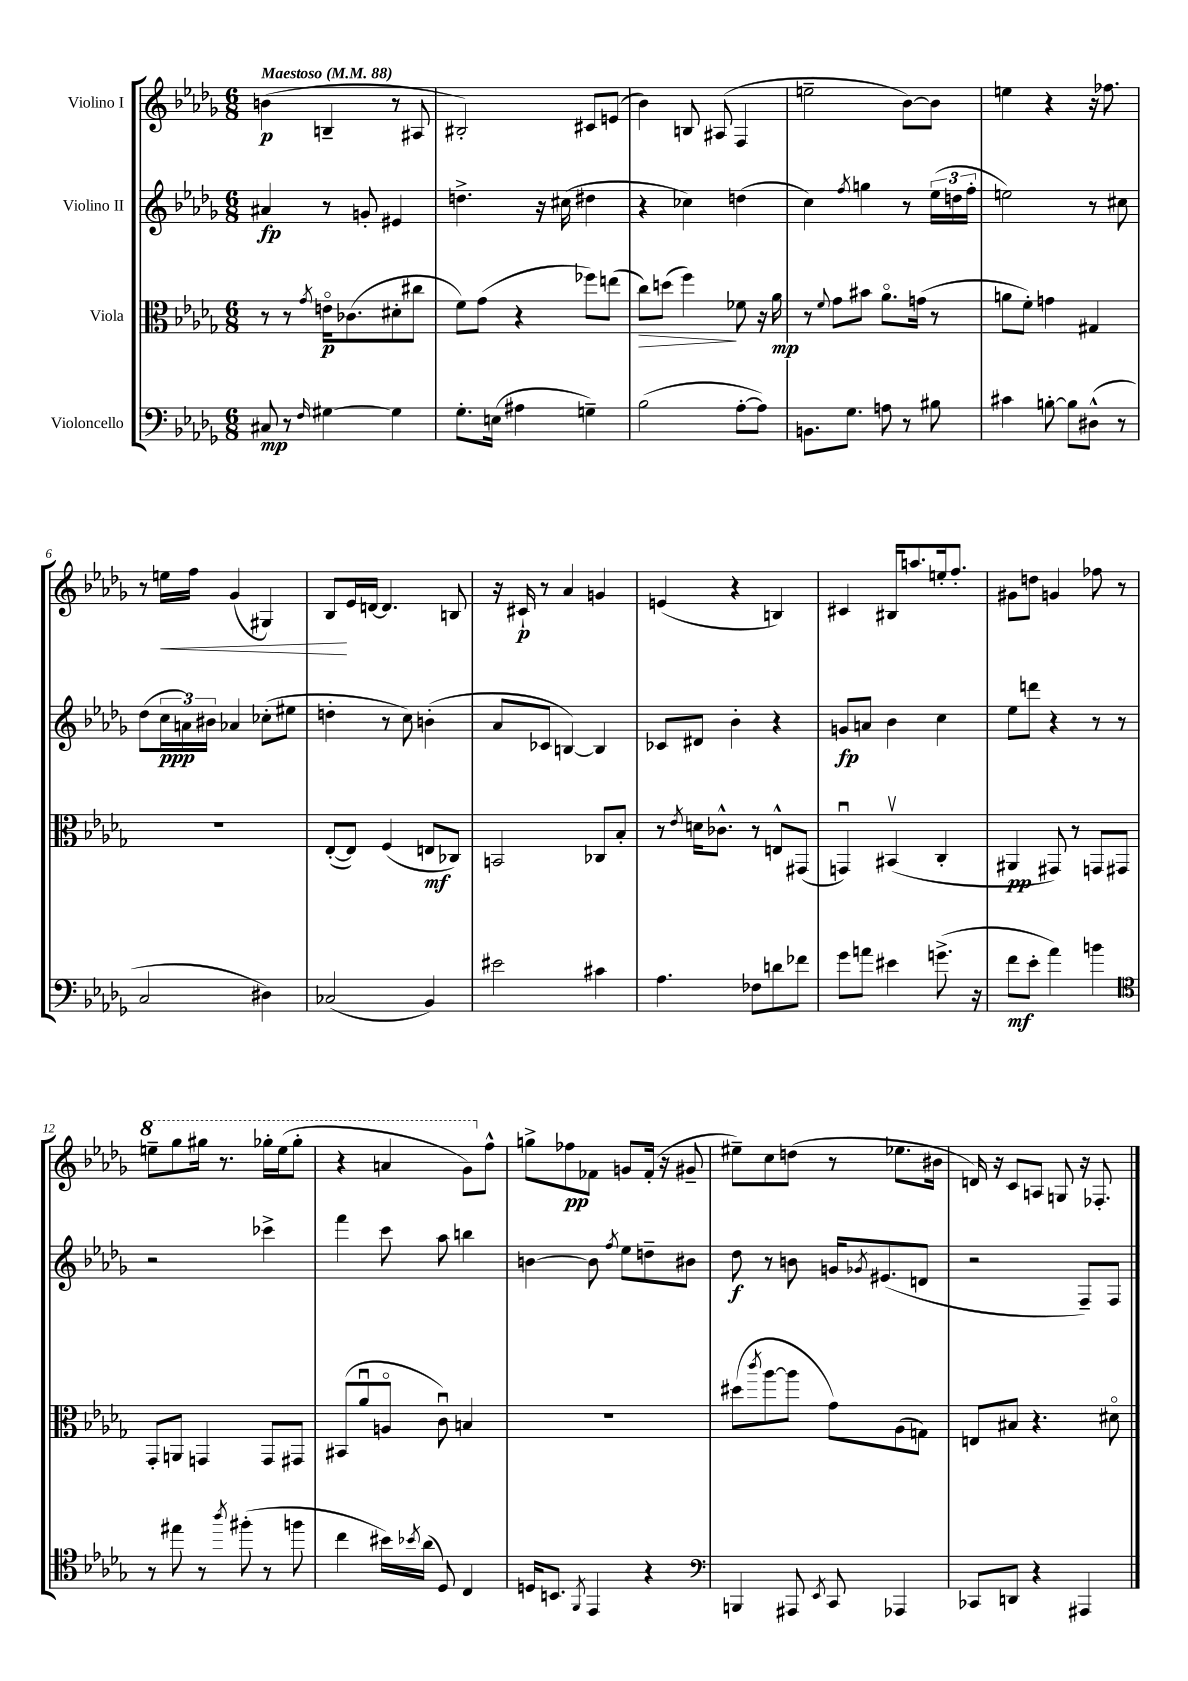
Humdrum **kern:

**kern	**kern	**kern	**kern
*staff4	*staff3	*staff2	*staff1
*clefF4	*clefC3	*clefG2	*clefG2
*k[b-e-a-d-g-]	*k[b-e-a-d-g-]	*k[b-e-a-d-g-]	*k[b-e-a-d-g-]
*M6/8	*M6/8	*M6/8	*M6/8
*MM88	*MM88	*MM88	*MM88
8C#	8r	4a#	(4b
8r	8r	.	.
16qqF	8qg-	.	.
[4G#	16eo	8r	4B~
.	(8.c-	.	.
.	.	8g'	.
4G#]	8d#'	4e#	8r
.	8cc#	.	8A#
=	=	=	=
8.G-'	8f)	4.dd^	2B#')
.	(8g-	.	.
(16E	.	.	.
4A#	4r	.	.
.	.	16r	.
.	.	(16cc#	.
4G~)	8ff-)	4dd#	8c#
.	(8ee	.	(8e
=	=	=	=
(2B-	8cc)	4r	4b-)
.	(8dd	.	.
.	4ff)	4cc-)	8B
.	.	.	(8A#
[8A-'	8f-	(4dd	4F
8A-])	16r	.	.
.	16a-	.	.
=	=	=	=
8.BB	8r	4cc)	2ee~
.	8qqf	.	.
.	8g-	.	.
8.G-	.	.	.
.	.	8qff	.
.	8b#	4gg	.
8A	8.a-o	.	.
8r	.	8r	[8b-)
.	(16g	.	.
8B#	8r	(24ee-	8b-]
.	.	24dd	.
.	.	24ff'	.
=	=	=	=
4c#	8a	2ee)	4ee
.	8f')	.	.
[8B'	4g	.	4r
8B]	.	.	.
(8D#^^	4G#	8r	16r
.	.	.	8.ff-
8r	.	8cc#	.
=	=	=	=
2C	2.r	(8dd-	8r
.	.	24cc	16ee
.	.	24a)	.
.	.	.	16ff
.	.	24b#	.
.	.	4a-	(4g-
4D#)	.	(8cc-'	4G#)
.	.	8ee#	.
=	=	=	=
(2C-	([8E-'	4dd'	8B-
.	8E-])	.	16e-
.	.	.	[16d
.	(4F	8r	4.d]
.	.	8cc)	.
4BB-)	8E	(4b'	.
.	8C-)	.	8B
=	=	=	=
2e#	2BB	8a-	16r
.	.	.	16c#`
.	.	8c-	8r
.	.	[4B)	4a-
4c#	8C-	4B]	4g
.	8B-'	.	.
=	=	=	=
4.A-	8r	8c-	(4e
.	8qe-	.	.
.	16d	8d#	.
.	8.c-^^	.	.
.	.	4b-'	4r
8F-	8r	.	.
8d	8E^^	4r	4B)
8f-	(8GG#	.	.
=	=	=	=
8g-	4GGu)	8g	4c#
8a	.	8a	.
4e#	(4BB#v	4b-	16B#
.	.	.	8.aa
(8.g^	4C'	4cc	16ee'
.	.	.	8.ff'
16r	.	.	.
=	=	=	=
8f	4AA#	8ee-	8g#
8e-'	.	8ddd	8dd
4a-)	8GG#)	4r	4g
.	8r	.	.
4b	8GG	8r	8ff-
.	8GG#	8r	8r
=	=	=	=
*clefC4	*	*	*
8r	8GG-'	2r	8eee~
8ee#	8AA	.	8ggg-
8r	4GG	.	16ggg#
.	.	.	8.r
8qaa-	.	.	.
(8ff#'	.	.	.
8r	8GG	4ccc-^	16ggg-'
.	.	.	(16eee
8ff	8GG#	.	8ggg-'
=	=	=	=
4cc	(8BB#	4fff	4r
.	8a-u	.	.
16b#)	8Ao	8ccc	4aa
8qb-	.	.	.
(16a-	.	.	.
8D-)	8cu)	8aa-	.
4C	4B	4bb	8gg-)
.	.	.	8ff^^
=	=	=	=
16D	2.r	[4b	8gg^
8.BB	.	.	.
.	.	.	8ff-
8qFF	.	.	.
4EE-	.	8b]	8f-
.	.	8qff	.
.	.	8ee-	8g
4r	.	8dd~	(16f-'
.	.	.	16r
.	.	8b#	8g#~
=	=	=	=
*clefF4	*	*	*
4BBB	(8dd#	8dd-	8ee#~)
.	8qccc	.	.
.	[8aa-	8r	8cc
8AAA#	8aa-]	8b	(8dd
8qEE-	.	.	.
8CC	8g-)	16g	8r
.	.	8qg-	.
.	.	(8.e#	.
4AAA-	(8A-	.	8.ee-
.	8G)	8d	.
.	.	.	16b#
=	=	=	=
8CC-	8E	2r	16d)
.	.	.	16r
8DD	8B#	.	8c
4r	4.r	.	8A
.	.	.	8G
4AAA#	.	8F~)	16r
.	.	.	8.F-'
.	8d#o	8F	.
==	==	==	==
*-	*-	*-	*-
